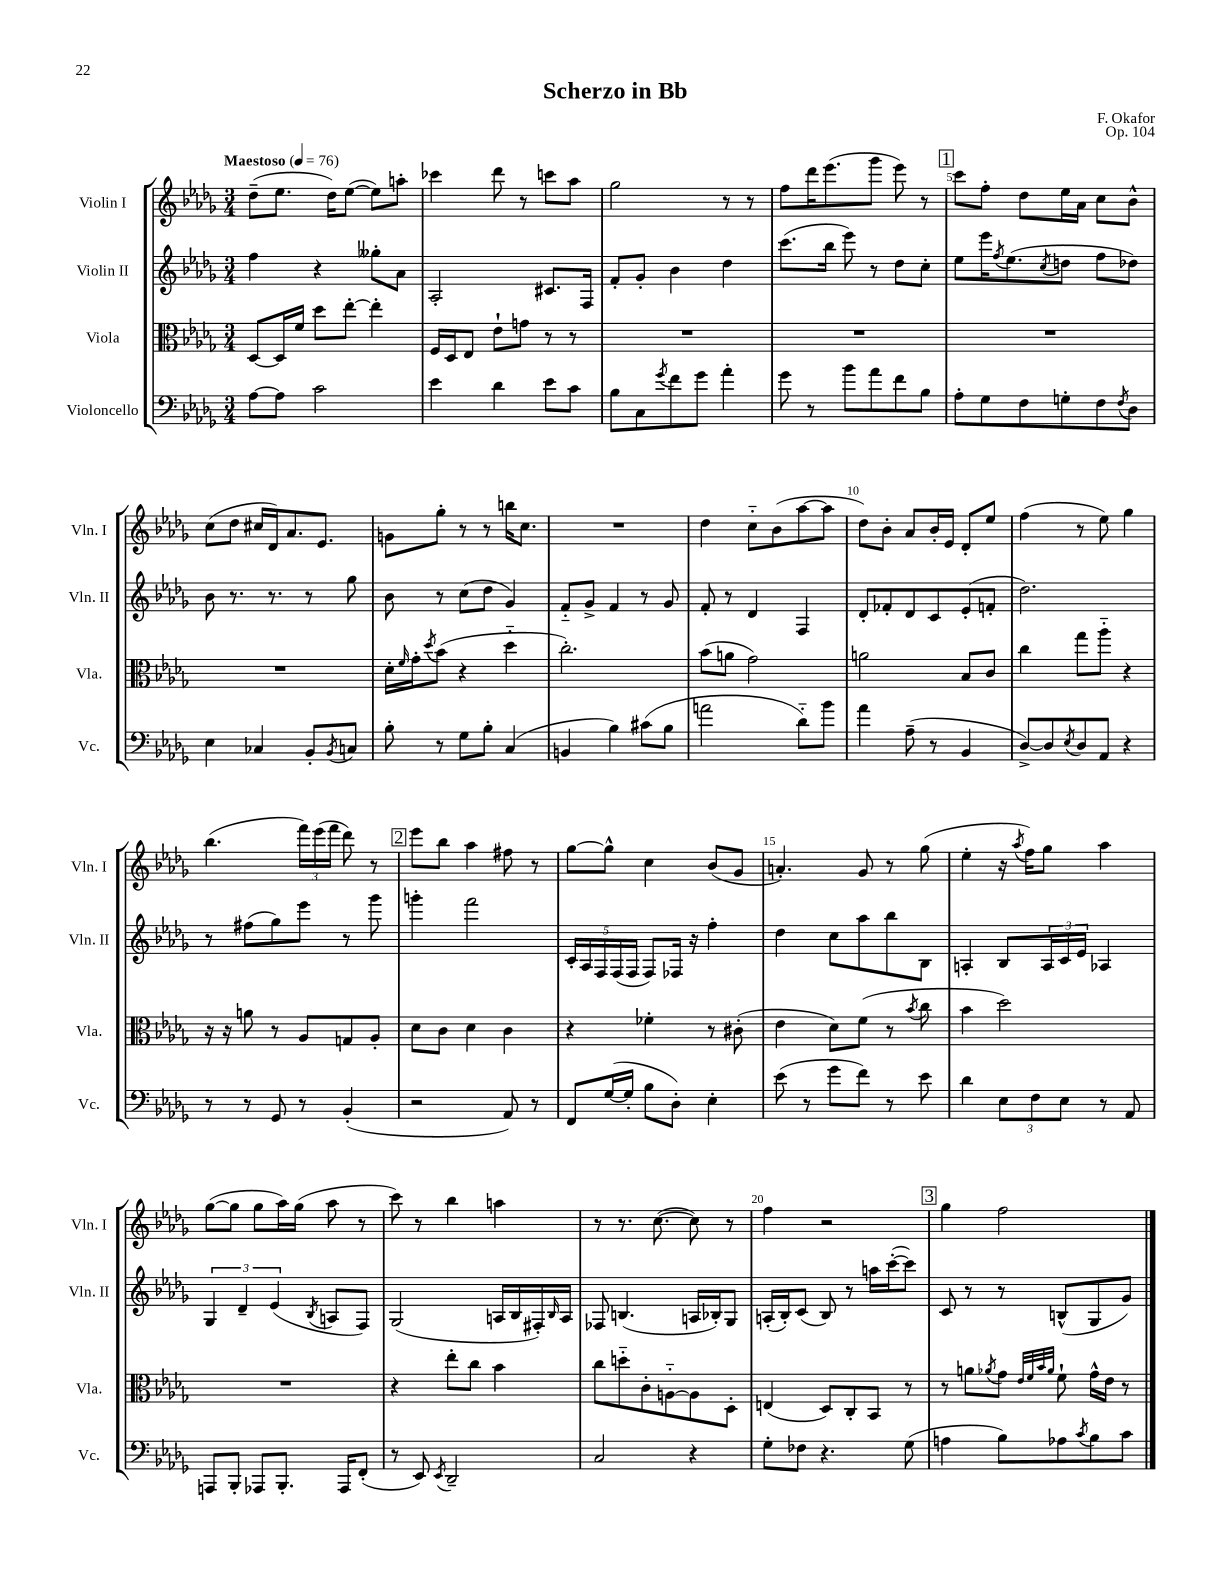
\header { title = "Scherzo in Bb" composer = "F. Okafor" opus = "Op. 104" }
<<
\new StaffGroup <<
\new Staff = "s0" \with { instrumentName = "Violin I" shortInstrumentName = "Vln. I" } {
    \clef treble \key des \major \numericTimeSignature \time 3/4 \tempo "Maestoso" 4 = 76
    des''8--( ees''8. des''16) ees''8~( ees''8) a''8-. |
    ces'''4 des'''8 r8 c'''8 aes''8 |
    ges''2 r8 r8 |
    f''8 des'''16 ees'''8.( ges'''8 ees'''8) r8 |
    \mark \markup { \box "1" } c'''8 f''8-. des''8 ees''16 aes'16 c''8 bes'8-^ |
    c''8( des''8 cis''16 des'16) aes'8. ees'8. |
    g'8 ges''8-. r8 r8 b''16 c''8. |
    R2. |
    des''4 c''8-_ bes'8( aes''8~ aes''8 |
    des''8) bes'8-. aes'8 bes'16-. ees'16 des'8-. ees''8 |
    f''4( r8 ees''8) ges''4 |
    bes''4.( \tuplet 3/2 { f'''16) ees'''16( f'''16 } des'''8) r8 |
    \mark \markup { \box "2" } ees'''8 bes''8 aes''4 fis''8 r8 |
    ges''8~ ges''8-^ c''4 bes'8( ges'8 |
    a'4.-.) ges'8 r8 ges''8( |
    ees''4-. r16 \acciaccatura { aes''8 } f''16) ges''8 aes''4 |
    ges''8~( ges''8 ges''8 aes''16) ges''16( aes''8 r8 |
    c'''8) r8 bes''4 a''4 |
    r8 r8. c''8.~( c''8) r8 |
    f''4 r2 |
    \mark \markup { \box "3" } ges''4 f''2 \bar "|." |
}
\new Staff = "s1" \with { instrumentName = "Violin II" shortInstrumentName = "Vln. II" } {
    \clef treble \key des \major \numericTimeSignature \time 3/4
    f''4 r4 geses''8-. aes'8 |
    aes2-. cis'8. f16 |
    f'8-. ges'8-. bes'4 des''4 |
    c'''8.( bes''16 ees'''8) r8 des''8 c''8-. |
    \mark \markup { \box "1" } ees''8 ees'''16 \acciaccatura { f''8 } ees''8.( \acciaccatura { c''8 } d''8 f''8 des''8) |
    bes'8 r8. r8. r8 ges''8 |
    bes'8 r8 c''8( des''8 ges'4) |
    f'8-_ ges'8-> f'4 r8 ges'8 |
    f'8-. r8 des'4 f4 |
    des'8-. fes'8-. des'8 c'8 ees'8-.( f'8-. |
    des''2.) |
    r8 fis''8( ges''8) ees'''8 r8 ges'''8 |
    \mark \markup { \box "2" } g'''4-. f'''2 |
    \tuplet 5/4 { c'16-. aes16 f16 f16( f16 } f8) fes16 r16 f''4-. |
    des''4 c''8 aes''8 bes''8 bes8 |
    a4-. bes8 \tuplet 3/2 { a16 c'16 ees'16 } aes4 |
    \tuplet 3/2 { ges4 des'4-- ees'4( } \acciaccatura { bes8 } a8 f8) |
    ges2( a16 bes16 fis16-.) \grace { bes16 } a16 |
    fes8 b4.( a16 bes16-.) ges8 |
    a16-.( bes16-.) c'8( bes8) r8 a''16 c'''16~-.( c'''8) |
    \mark \markup { \box "3" } c'8 r8 r8 b8-^( ges8 ges'8) \bar "|." |
}
\new Staff = "s2" \with { instrumentName = "Viola" shortInstrumentName = "Vla." } {
    \clef alto \key des \major \numericTimeSignature \time 3/4
    des8~ des16 f'16 des''8 ees''8~-. ees''4-. |
    f16 des16 ees8 ees'8-! g'8 r8 r8 |
    R2. |
    R2. |
    \mark \markup { \box "1" } R2. |
    R2. |
    des'16-. \grace { f'16 } ges'16-. \acciaccatura { des''8 } bes'8( r4 des''4-_ |
    c''2.-.) |
    bes'8( a'8 ges'2) |
    a'2 bes8 c'8 |
    c''4 ges''8 aes''8-_ r4 |
    r16 r16 a'8 r8 aes8 g8 aes8-. |
    \mark \markup { \box "2" } des'8 c'8 des'4 c'4 |
    r4 fes'4-. r8 cis'8-.( |
    ees'4 des'8) f'8( r8 \acciaccatura { bes'8 } c''8 |
    bes'4 des''2) |
    R2. |
    r4 ees''8-. c''8 bes'4 |
    c''8 d''8-_ c'8-. a8~-_ a8 des8-. |
    e4( des8) c8-. bes,8 r8 |
    \mark \markup { \box "3" } r8 a'8 \acciaccatura { aes'8 } ges'8 \grace { ees'32 f'32 bes'32 aes'32 } f'8-! ges'16-^ ees'16 r8 \bar "|." |
}
\new Staff = "s3" \with { instrumentName = "Violoncello" shortInstrumentName = "Vc." } {
    \clef bass \key des \major \numericTimeSignature \time 3/4
    aes8~ aes8 c'2 |
    ees'4 des'4 ees'8 c'8 |
    bes8 c8 \acciaccatura { ges'8 } f'8 ges'8 aes'4-. |
    ges'8 r8 bes'8 aes'8 f'8 bes8 |
    \mark \markup { \box "1" } aes8-. ges8 f8 g8-. f8 \acciaccatura { f8 } des8 |
    ees4 ces4 bes,8-. \acciaccatura { bes,8 } c8 |
    bes8-. r8 ges8 bes8-. c4( |
    b,4 bes4) cis'8( bes8 |
    a'2 des'8-_) bes'8 |
    aes'4 aes8--( r8 bes,4 |
    des8~->) des8 \acciaccatura { ees8 } des8 aes,8 r4 |
    r8 r8 ges,8 r8 bes,4-.( |
    \mark \markup { \box "2" } r2 aes,8) r8 |
    f,8 ges16~( ges16-. bes8 des8-.) ees4-. |
    ees'8( r8 ges'8 f'8) r8 ees'8 |
    des'4 \tuplet 3/2 { ees8 f8 ees8 } r8 aes,8 |
    a,,8 bes,,8-. aes,,8 bes,,8.-. aes,,16 f,8-.( |
    r8 ees,8) \acciaccatura { ees,8 } des,2-- |
    c2 r4 |
    ges8-. fes8 r4. ges8( |
    \mark \markup { \box "3" } a4 bes8) aes8 \acciaccatura { c'8 } bes8 c'8 \bar "|." |
}
>>
>>
\layout { \context { \Score \override BarNumber.break-visibility = ##(#f #t #t) barNumberVisibility = #(every-nth-bar-number-visible 5) } }
